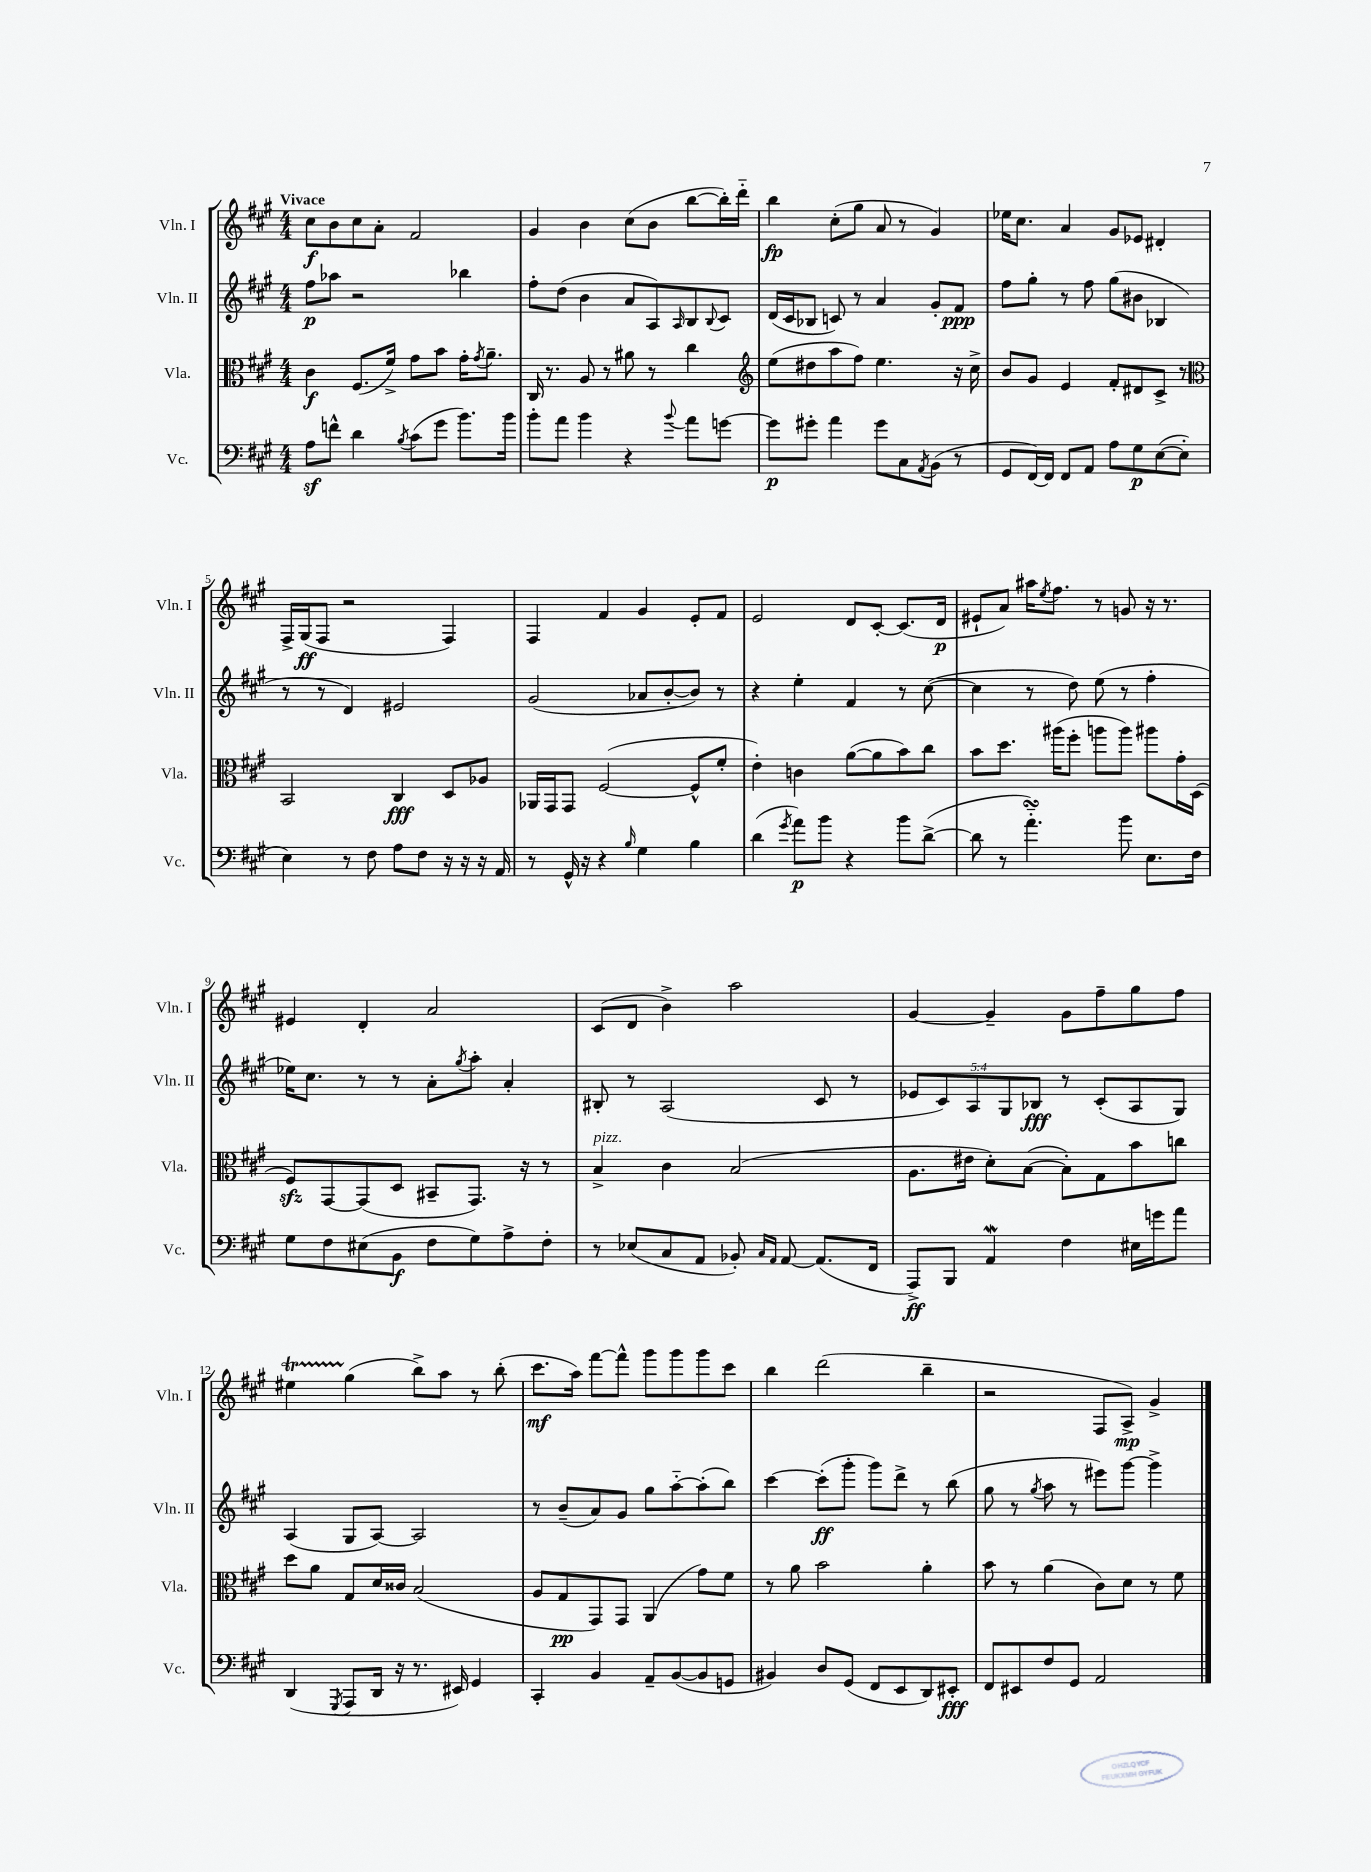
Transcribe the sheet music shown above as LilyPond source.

<<
\new StaffGroup <<
\new Staff = "s0" \with { instrumentName = "Vln. I" shortInstrumentName = "Vln. I" } {
    \clef treble \key a \major \numericTimeSignature \time 4/4 \tempo "Vivace"
    cis''8\f b'8 cis''8 a'8-. fis'2 |
    gis'4 b'4 cis''8( b'8 b''8~ b''16-.) d'''16-_ |
    b''4\fp cis''8-.( gis''8 a'8 r8 gis'4) |
    ees''16 cis''8. a'4 gis'8 ees'8 dis'4-. |
    fis16-> gis16\ff( fis8 r2 fis4) |
    fis4 fis'4 gis'4 e'8-. fis'8 |
    e'2 d'8 cis'8~-. cis'8.( d'16\p |
    eis'8-! a'8) ais''16 \acciaccatura { e''8 } fis''8. r8 g'8 r16 r8. |
    eis'4 d'4-. a'2 |
    cis'8( d'8 b'4->) a''2 |
    gis'4~ gis'4-- gis'8 fis''8-- gis''8 fis''8 |
    eis''4\startTrillSpan gis''4\stopTrillSpan( b''8->) a''8 r8 b''8-.( |
    cis'''8.\mf a''16) fis'''8~ fis'''8-^ gis'''8 gis'''8 gis'''8 cis'''8 |
    b''4 d'''2( b''4-- |
    r2 fis8 a8->\mp) gis'4-> \bar "|." |
}
\new Staff = "s1" \with { instrumentName = "Vln. II" shortInstrumentName = "Vln. II" } {
    \clef treble \key a \major \numericTimeSignature \time 4/4 \override Staff.TupletNumber.text = #tuplet-number::calc-fraction-text
    fis''8\p aes''8 r2 bes''4 |
    fis''8-. d''8( b'4 a'8 a8) \grace { a16 } b8 \appoggiatura { b8 } cis'8 |
    d'16( cis'16 bes8 c'8) r8 a'4 gis'8-. fis'8\ppp |
    fis''8 gis''8-. r8 fis''8 gis''8( bis'8 bes4 |
    r8 r8 d'4) eis'2 |
    gis'2( aes'8 b'8~-. b'8) r8 |
    r4 e''4-. fis'4 r8 cis''8~( |
    cis''4 r8 d''8) e''8( r8 fis''4-. |
    ees''16) cis''8. r8 r8 a'8-. \acciaccatura { gis''8 } a''8-. a'4-. |
    bis8-. r8 a2( cis'8 r8 |
    \tuplet 5/4 { ees'8 cis'8) a8 gis8 bes8\fff } r8 cis'8-.( a8 gis8) |
    a4( gis8 a8~) a2 |
    r8 b'8--( a'8) gis'8 gis''8 a''8~-_ a''8-.( b''8) |
    cis'''4~ cis'''8-.\ff( gis'''8-. gis'''8) d'''8-> r8 b''8( |
    gis''8 r8 \acciaccatura { gis''8 } a''8 r8 eis'''8) gis'''8~ gis'''4-> \bar "|." |
}
\new Staff = "s2" \with { instrumentName = "Vla." shortInstrumentName = "Vla." } {
    \clef alto \key a \major \numericTimeSignature \time 4/4
    cis'4\f fis8.( fis'16->) gis'8 b'8 gis'16-. \acciaccatura { gis'8 } a'8.-- |
    cis16 r8. a8 r8 ais'8 r8 cis''4 |
    \clef treble e''8( dis''8 a''8 fis''8) e''4. r16 cis''16-> |
    b'8 gis'8 e'4 fis'8-. dis'8 cis'8-> r8 |
    \clef alto b,2 cis4\fff d8 aes8 |
    aes,16 gis,16 gis,8 fis2~( fis8-^ fis'8-. |
    e'4-.) c'4 a'8~( a'8 b'8) cis''8 |
    b'8 d''8. ais''16( fis''8-. a''8 a''8) ais''8 gis'16-. d16( |
    fis8\sfz) gis,8~ gis,8( d8 bis,8-- gis,8.) r16 r8 |
    b4->^\markup { \italic "pizz." } cis'4 b2( |
    a8. eis'16 d'8-.) b8~( b8-.) gis8 b'8 c''8 |
    d''8 a'8 gis8 d'16 cisis'16 b2( |
    a8 gis8\pp gis,8) gis,8 a,4( gis'8) fis'8 |
    r8 a'8 b'2 a'4-. |
    b'8 r8 a'4( cis'8) d'8 r8 fis'8 \bar "|." |
}
\new Staff = "s3" \with { instrumentName = "Vc." shortInstrumentName = "Vc." } {
    \clef bass \key a \major \numericTimeSignature \time 4/4
    a8\sf f'8-^ d'4 \acciaccatura { b8 } cis'8( gis'8 b'8.) b'16 |
    b'8-. a'8 b'4 r4 \appoggiatura { b'8 } a'8 g'8~ |
    g'8\p gis'8-. a'4 gis'8 cis8 \acciaccatura { a,8 } b,8( r8 |
    gis,8 fis,16~) fis,16 fis,8 a,8 a8 gis8\p e8~( e8-. |
    e4) r8 fis8 a8 fis8 r16 r16 r16 a,16 |
    r8 gis,16-^ r16 r4 \grace { b16 } gis4 b4 |
    d'4( \acciaccatura { gis'8 } a'8\p) b'8 r4 b'8 d'8~->( |
    d'8 r8 a'4.-_\turn) b'8 e8. fis16 |
    gis8 fis8 eis8( b,8\f fis8 gis8) a8-> fis8-. |
    r8 ees8( cis8 a,8 bes,8-.) \grace { cis16 a,16 } a,8~ a,8.( fis,16 |
    a,,8->\ff) b,,8 a,4\mordent fis4 eis16 g'16 a'8 |
    d,4( \acciaccatura { gis,,8 } a,,8 d,16 r16 r8. eis,16) gis,4 |
    cis,4-. b,4 a,8-- b,8~( b,8 g,8 |
    bis,4) d8 gis,8( fis,8 e,8 d,8) eis,8-.\fff |
    fis,8 eis,8 fis8 gis,8 a,2 \bar "|." |
}
>>
>>
